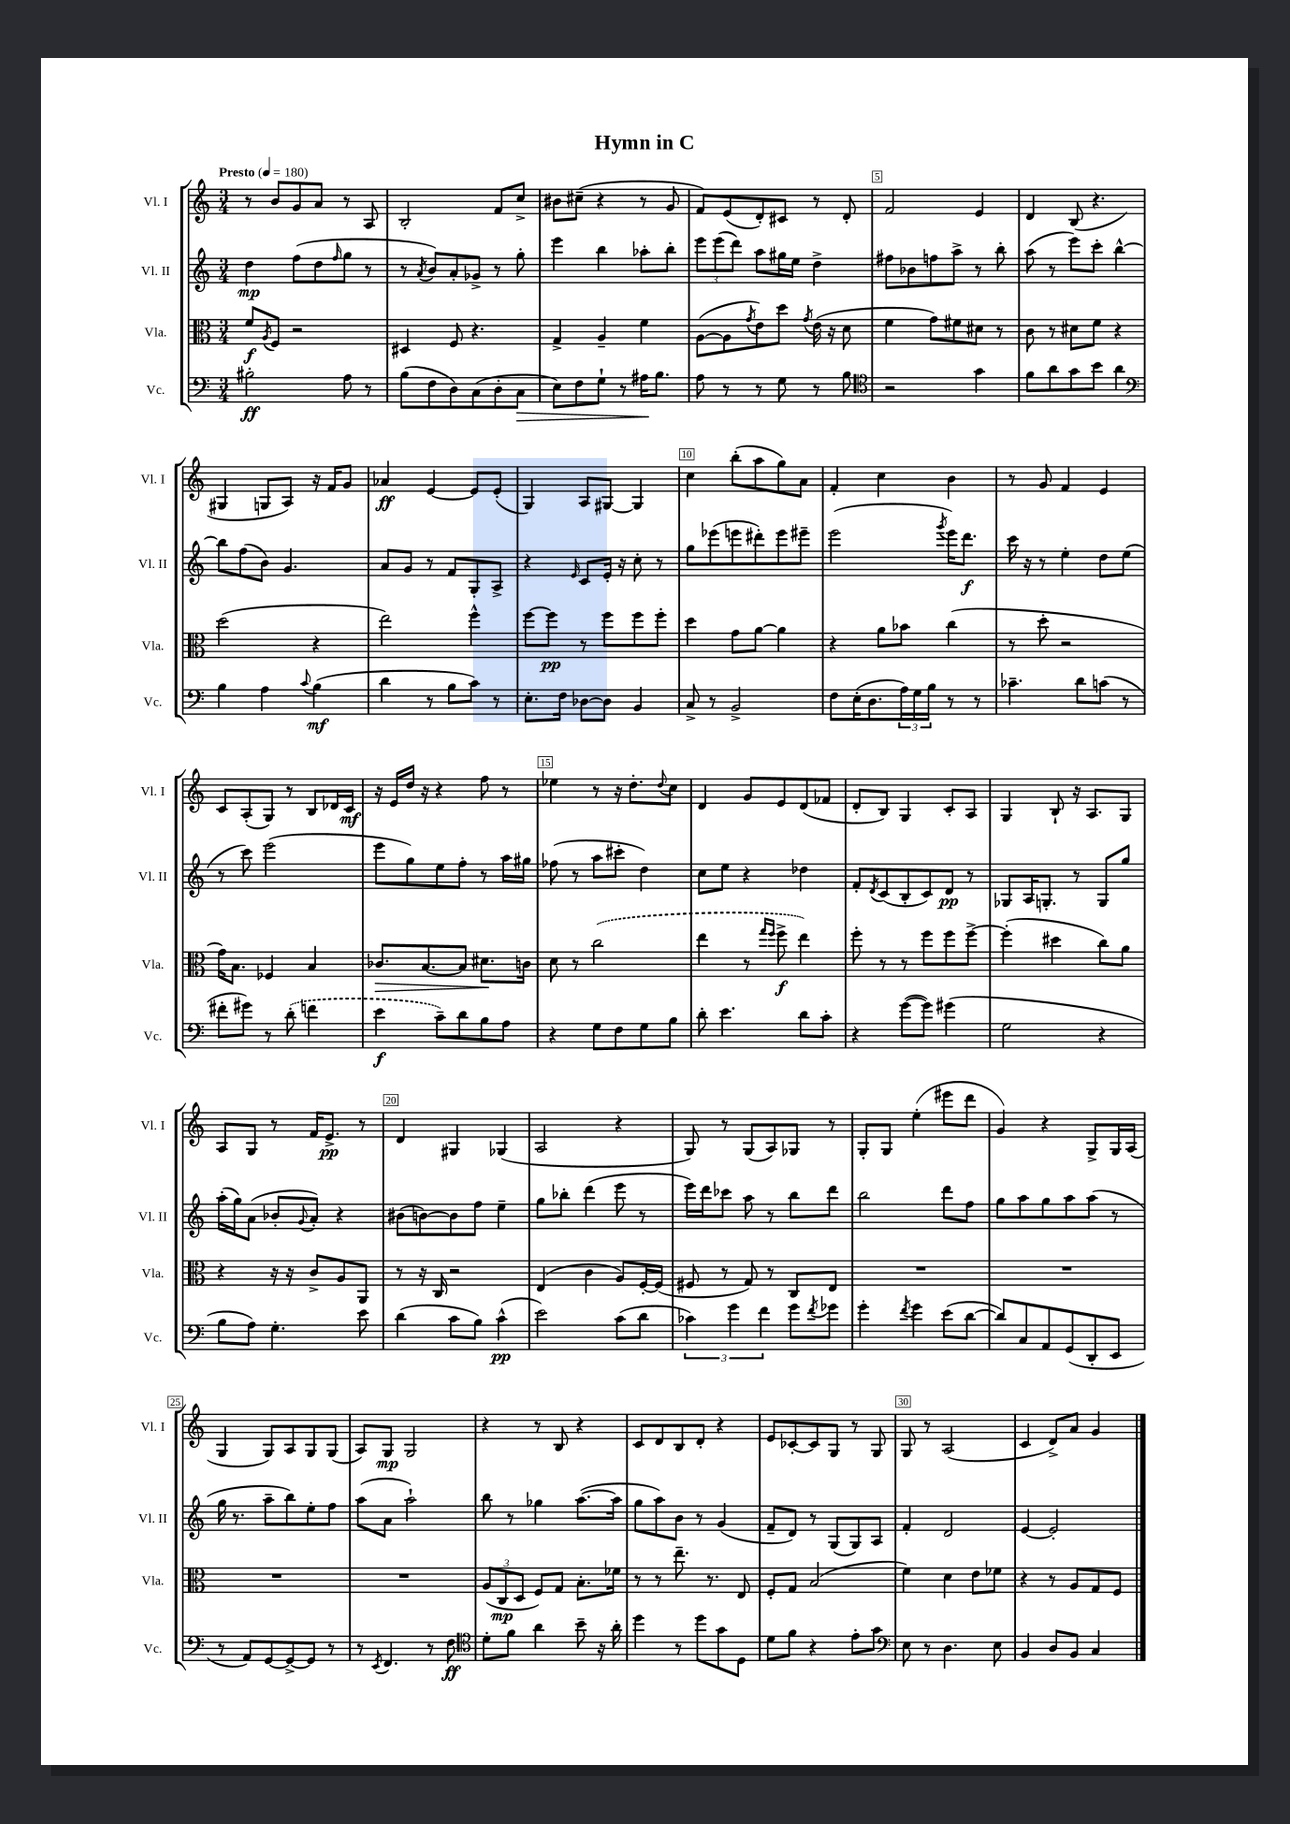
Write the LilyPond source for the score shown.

\header { title = "Hymn in C" }
<<
\new StaffGroup <<
\new Staff = "s0" \with { instrumentName = "Vl. I" shortInstrumentName = "Vl. I" } {
    \clef treble \key c \major \numericTimeSignature \time 3/4 \tempo "Presto" 4 = 180
    r8 b'8 g'8 a'8 r8 a8 |
    b2-. f'8 c''8-> |
    bis'8 cis''8--( r4 r8 g'8 |
    f'8) e'8( d'8-.) cis'8 r8 d'8-. |
    f'2 e'4 |
    d'4 b8( r4. |
    gis4 g8 a8) r16 f'16 g'8 |
    aes'4\ff e'4~ e'8 e'8-.( |
    g4) a8 gis8~ gis4 |
    c''4 b''8-.( a''8 g''8) a'8 |
    f'4-. c''4 b'4 |
    r8 g'8 f'4 e'4 |
    c'8 a8-.( g8) r8 b8 des'16 c'16\mf |
    r16 e'16 d''16 r16 r4 f''8 r8 |
    ees''4 r8 r16 d''8.-. \appoggiatura { d''8 } c''8 |
    d'4 g'8 e'8 d'8( fes'8 |
    d'8-. b8) g4 c'8-. a8 |
    g4 b8-! r16 a8. g8 |
    a8 g8 r8 f'16 e'8.->\pp r8 |
    d'4 gis4 ges4( |
    a2 r4 |
    g8) r8 g8( a8) ges8 r8 |
    g8-. g8 e''4-.( eis'''8 d'''8 |
    g'4) r4 g8-> g16 a16( |
    g4 g8) a8 g8 g8( |
    a8) g8\mp g2 |
    r4 r8 b8 r4 |
    c'8 d'8 b8 d'8-. r4 |
    e'8 ces'8~-. ces'8 g8 r8 g8 |
    g8 r8 a2( |
    c'4 d'8->) a'8 g'4 \bar "|." |
}
\new Staff = "s1" \with { instrumentName = "Vl. II" shortInstrumentName = "Vl. II" } {
    \clef treble \key c \major \numericTimeSignature \time 3/4
    d''4\mp f''8( d''8 \grace { f''16 } g''8 r8 |
    r8 \acciaccatura { a'8 } b'8) a'8-. ges'8-> r8 g''8-. |
    e'''4 b''4 aes''8-. b''8-. |
    \tuplet 3/2 { e'''8 e'''8( d'''8) } a''8 gis''16 e''16 d''4-> |
    fis''8 bes'8 f''8 a''8-> r8 b''8-. |
    a''8( r8 e'''8) c'''8-. b''4~-^ |
    b''8 f''8( b'8) g'4. |
    a'8 g'8 r8 f'8 g8-. a8-> |
    r4 \grace { e'16 } c'8 e'16-. r16 c''8-. r8 |
    g''8 ees'''8( e'''8 dis'''8-.) e'''8 eis'''8-- |
    e'''2( \acciaccatura { g'''8 } e'''16) d'''8.\f |
    c'''16 r16 r8 e''4-. d''8 e''8( |
    r8 c'''8) e'''2( |
    e'''8 g''8) e''8 f''8-. r8 a''16 gis''16 |
    fes''8( r8 a''8 cis'''8-. d''4) |
    c''8 e''8 r4 des''4 |
    f'8-. \acciaccatura { d'8 } c'8( b8-. c'8) d'8\pp r8 |
    ges8 a16 g8.-. r8 g8 g''8 |
    a''16-.( g''16) a'8( bes'8-. \appoggiatura { g'8 } a'8-.) r4 |
    bis'8( b'8~) b'8 f''8 e''4-- |
    g''8 bes''8-. d'''4( e'''8 r8 |
    e'''16) d'''16 ces'''8 a''8 r8 b''8 d'''8 |
    b''2 d'''8 f''8 |
    g''8 a''8 g''8 a''8 a''8( r8 |
    g''16 r8. a''8-- b''8) e''8-. f''8 |
    a''8( a'8 a''2-!) |
    b''8 r8 ges''4 a''8.~( a''16 |
    g''8 a''8) b'8 r8 g'4( |
    f'8-- d'8) r8 g8( g8) a8 |
    f'4-. d'2 |
    e'4~ e'2-. \bar "|." |
}
\new Staff = "s2" \with { instrumentName = "Vla." shortInstrumentName = "Vla." } {
    \clef alto \key c \major \numericTimeSignature \time 3/4
    f'8\f \acciaccatura { a8 } f8 r2 |
    dis4 f8 r4. |
    g4-> a4-- f'4 |
    a8~( a8 \acciaccatura { g'8 } e'8) d''8 \acciaccatura { g'8 } e'16( r16 d'8 |
    f'4 g'8) fis'8 dis'8 r8 |
    c'8 r8 dis'8 f'8 r4 |
    d''2( r4 |
    e''2) f''4-^ |
    f''8~ f''8\pp r8 f''8 f''8 f''8-. |
    d''4 g'8 a'8~ a'4 |
    r4 a'8 bes'8 c''4( |
    r8 d''8-. r2 |
    g'16) b8. fes4 b4 |
    ces'8.\> b8.~ b8 dis'8.\! c'16 |
    d'8 r8 \once \slurDashed c''2( |
    e''4 r8 \grace { g''16 f''16 } f''8->\f e''4) |
    f''8-. r8 r8 f''8 f''8 f''8~-> |
    f''4-.( dis''4 c''8) a'8 |
    r4 r16 r16 c'8-> a8 a,8 |
    r8 r16 c16 r2 |
    e4( c'4 a8) f16~-. f16( |
    fis8 r8 g8) r8 c8 e8 |
    R2. |
    R2. |
    R2. |
    R2. |
    \tuplet 3/2 { a8( c8\mp d8 } f8) g8 b8.-. fes'16 |
    r8 r8 e''8.-- r8. e8 |
    f8-. g8 b2( |
    f'4) d'4 e'8 fes'8 |
    r4 r8 a8 g8 f8 \bar "|." |
}
\new Staff = "s3" \with { instrumentName = "Vc." shortInstrumentName = "Vc." } {
    \clef bass \key c \major \numericTimeSignature \time 3/4
    bis2-.\ff a8 r8 |
    b8( f8 d8) c8( d8-. c8\> |
    e8) f8 g8-! r8 ais16\! b8. |
    a8 r8 r8 g8 r8 b8 |
    \clef tenor r2 g'4 |
    f'8 a'8 g'8 b'8 a'4 |
    \clef bass b4 a4 \appoggiatura { c'8 } b4\mf( |
    d'4 r8 b8 c'8) r8 |
    e8.-. f16 des8~ des8 b,4 |
    c8-> r8 b,2-> |
    f8 e16-.( d8. \tuplet 3/2 { a16) g16 b16 } r8 r8 |
    ces'4.-- d'8 c'8( r8 |
    fis'8-. gis'8) r8 \once \slurDashed d'8-.( f'4 |
    e'4\f c'8--) d'8 b8 a8 |
    r4 g8 f8 g8 b8 |
    d'8-. e'4. d'8 c'8-. |
    r4 g'8~( g'8) gis'4( |
    g2 r4 |
    b8 a8) g4.-. e'8 |
    d'4( c'8 b8) c'4-^\pp( |
    e'2) c'8( d'8 |
    \tuplet 3/2 { ces'4) g'4 f'4 } g'8 \acciaccatura { f'8 } ges'8 |
    g'4-. \acciaccatura { f'8 } g'4 e'8( d'8~ |
    d'8) c8 a,8 g,8( d,8-. e,8 |
    r8 a,8) g,8~ g,8~-> g,8 r8 |
    r8 \acciaccatura { e,8 } f,4. r8 f8\ff |
    \clef tenor d'8-. f'8 a'4 b'8-- r16 a'16-. |
    d''4 r8 d''8 g'8 d8 |
    d'8 f'8 r4 e'8-. g'8 |
    \clef bass e8 r8 d4. e8 |
    b,4 d8 b,8 c4 \bar "|." |
}
>>
>>
\layout { \context { \Score \override BarNumber.break-visibility = ##(#f #t #t) barNumberVisibility = #(every-nth-bar-number-visible 5) \override BarNumber.stencil = #(make-stencil-boxer 0.1 0.3 ly:text-interface::print) } }
